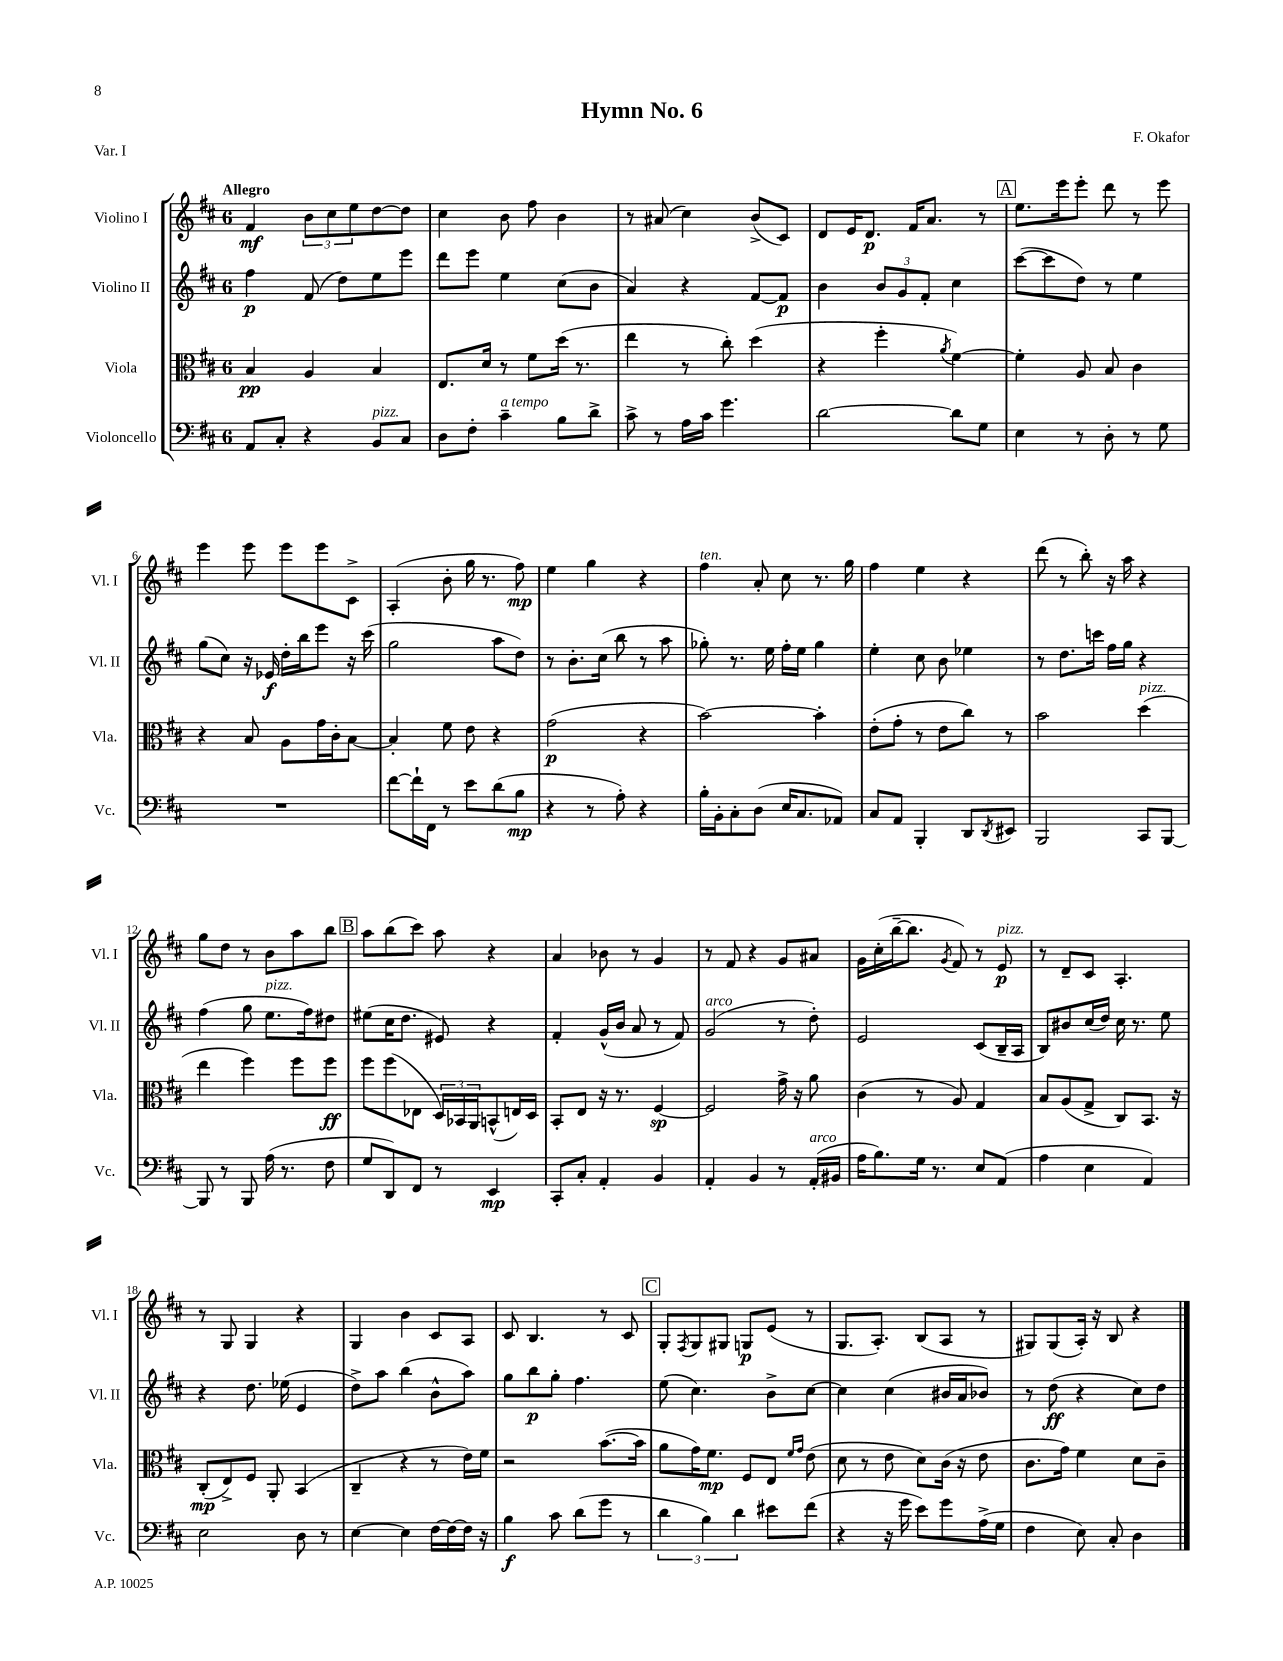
\header { title = "Hymn No. 6" composer = "F. Okafor" piece = "Var. I" }
<<
\new StaffGroup <<
\new Staff = "s0" \with { instrumentName = "Violino I" shortInstrumentName = "Vl. I" } {
    \clef treble \key d \major \once \override Staff.TimeSignature.style = #'single-digit \time 6/8 \tempo "Allegro"
    fis'4\mf \tuplet 3/2 { b'8 cis''8 e''8 } d''8~ d''8 |
    cis''4 b'8 fis''8 b'4 |
    r8 ais'8( cis''4) b'8->( cis'8) |
    d'8 e'16 d'8.\p fis'16 a'8. r8 |
    \mark \markup { \box "A" } e''8. e'''16 e'''8-. d'''8 r8 e'''8 |
    e'''4 e'''8 e'''8 e'''8 cis'8-> |
    a4-.( b'8-. g''16 r8. fis''8\mp) |
    e''4 g''4 r4 |
    fis''4^\markup { \italic "ten." } a'8-. cis''8 r8. g''16 |
    fis''4 e''4 r4 |
    d'''8( r8 b''8-.) r16 a''16 r4 |
    g''8 d''8 r8 b'8 a''8 b''8 |
    \mark \markup { \box "B" } a''8 b''8( cis'''8) a''8 r4 |
    a'4 bes'8 r8 g'4 |
    r8 fis'8 r4 g'8 ais'8 |
    g'16 cis''16-.( b''16~-- b''8. \acciaccatura { g'8 } fis'8) r8 e'8\p^\markup { \italic "pizz." } |
    r8 d'8-- cis'8 a4.-. |
    r8 g8 g4 r4 |
    g4 b'4 cis'8 a8 |
    cis'8 b4. r8 cis'8 |
    \mark \markup { \box "C" } g8-. \acciaccatura { fis8 } g8 gis8 g8\p e'8( r8 |
    g8. a8.-.) b8( a8 r8 |
    gis8) gis8( a16-.) r16 b8 r4 \bar "|." |
}
\new Staff = "s1" \with { instrumentName = "Violino II" shortInstrumentName = "Vl. II" } {
    \clef treble \key d \major \once \override Staff.TimeSignature.style = #'single-digit \time 6/8
    fis''4\p fis'8( d''8) e''8 e'''8 |
    d'''8 e'''8 e''4 cis''8( b'8 |
    a'4) r4 fis'8~ fis'8\p |
    b'4 \tuplet 3/2 { b'8 g'8 fis'8-. } cis''4 |
    \mark \markup { \box "A" } cis'''8~( cis'''8 d''8) r8 e''4 |
    g''8( cis''8) r16 ees'16\f d''16-. b''16 e'''8 r16 cis'''16( |
    g''2 a''8 d''8) |
    r8 b'8.-. cis''16( b''8 r8 a''8 |
    ges''8-.) r8. e''16 fis''16-. e''16 ges''4 |
    e''4-. cis''8 b'8 ees''4 |
    r8 d''8. c'''16 fis''16 g''16 r4 |
    fis''4( g''8 e''8.^\markup { \italic "pizz." } fis''16) dis''8 |
    \mark \markup { \box "B" } eis''8( cis''16 d''8. eis'8) r4 |
    fis'4-. g'16-^( b'16 a'8 r8 fis'8) |
    g'2^\markup { \italic "arco" }( r8 d''8-.) |
    e'2 cis'8( b16-- a16 |
    b8) bis'8 cis''16( d''16) cis''16 r8. e''8 |
    r4 d''8. ees''16( e'4 |
    d''8->) a''8 b''4( b'8-^ a''8) |
    g''8 b''8\p g''8-. fis''4. |
    \mark \markup { \box "C" } e''8( cis''4.) b'8-> cis''8~ |
    cis''4 cis''4( bis'16 a'16 bes'8) |
    r8 d''8\ff( r4 cis''8) d''8 \bar "|." |
}
\new Staff = "s2" \with { instrumentName = "Viola" shortInstrumentName = "Vla." } {
    \clef alto \key d \major \once \override Staff.TimeSignature.style = #'single-digit \time 6/8
    b4\pp a4 b4 |
    e8. d'16 r8 fis'8 d''16( r8. |
    e''4 r8 cis''8-.) d''4( |
    r4 fis''4-. \acciaccatura { a'8 } fis'4~) |
    \mark \markup { \box "A" } fis'4-. a8 b8 cis'4 |
    r4 b8 a8 g'16 cis'16-. b8~ |
    b4-. fis'8 e'8 r4 |
    g'2\p( r4 |
    b'2~) b'4-. |
    e'8-.( g'8-. r8 e'8 cis''8) r8 |
    b'2 d''4^\markup { \italic "pizz." }( |
    e''4 fis''4) fis''8 fis''8\ff |
    \mark \markup { \box "B" } fis''8 fis''8( ees8 \tuplet 3/2 { d16) bes,16 a,16 } b,8-^( e16) d16 |
    b,8-. e8 r16 r8. fis4~\sp |
    fis2 g'16-> r16 a'8 |
    cis'4( r8 a8) g4 |
    b8 a8( g8-> cis8) b,8. r16 |
    cis8-.\mp( e8->) fis8 a,8-. b,4( |
    cis4-- r4 r8 e'16) fis'16 |
    r2 b'8.~( b'16 |
    \mark \markup { \box "C" } a'8 g'16) fis'8.\mp fis8 e8 \grace { fis'16 g'16 } e'8( |
    d'8 r8 e'8 d'8) cis'16( r16 e'8 |
    cis'8. g'16) fis'4 d'8 cis'8-- \bar "|." |
}
\new Staff = "s3" \with { instrumentName = "Violoncello" shortInstrumentName = "Vc." } {
    \clef bass \key d \major \once \override Staff.TimeSignature.style = #'single-digit \time 6/8
    a,8 cis8-. r4 b,8^\markup { \italic "pizz." } cis8 |
    d8 fis8-. cis'4--^\markup { \italic "a tempo" } b8 d'8-> |
    cis'8-> r8 a16 cis'16 g'4. |
    d'2~ d'8 g8 |
    \mark \markup { \box "A" } e4 r8 d8-. r8 g8 |
    R2. |
    fis'8~ fis'16-! fis,16 r8 e'8 d'8( b8\mp |
    r4 r8 a8-.) r4 |
    b16-. b,16-. cis8-. d8( e16 cis8. aes,8) |
    cis8 a,8 b,,4-. d,8 \acciaccatura { d,8 } eis,8 |
    b,,2 cis,8 b,,8~ |
    b,,8 r8 b,,8 a16( r8. fis8 |
    \mark \markup { \box "B" } g8 d,8) fis,8 r8 e,4\mp |
    cis,8-. cis8-. a,4-. b,4 |
    a,4-. b,4 r8 a,16-.^\markup { \italic "arco" }( bis,16 |
    a16 b8.) g16 r8. e8 a,8( |
    a4 e4 a,4) |
    e2 d8 r8 |
    e4~ e4 fis16~ fis16~ fis16 r16 |
    b4\f cis'8 d'8( g'8 r8 |
    \mark \markup { \box "C" } \tuplet 3/2 { d'4 b4) d'4 } eis'8 fis'8( |
    r4 r16 g'16 e'8) g'8 a16->( g16 |
    fis4 e8) cis8-. d4 \bar "|." |
}
>>
>>
